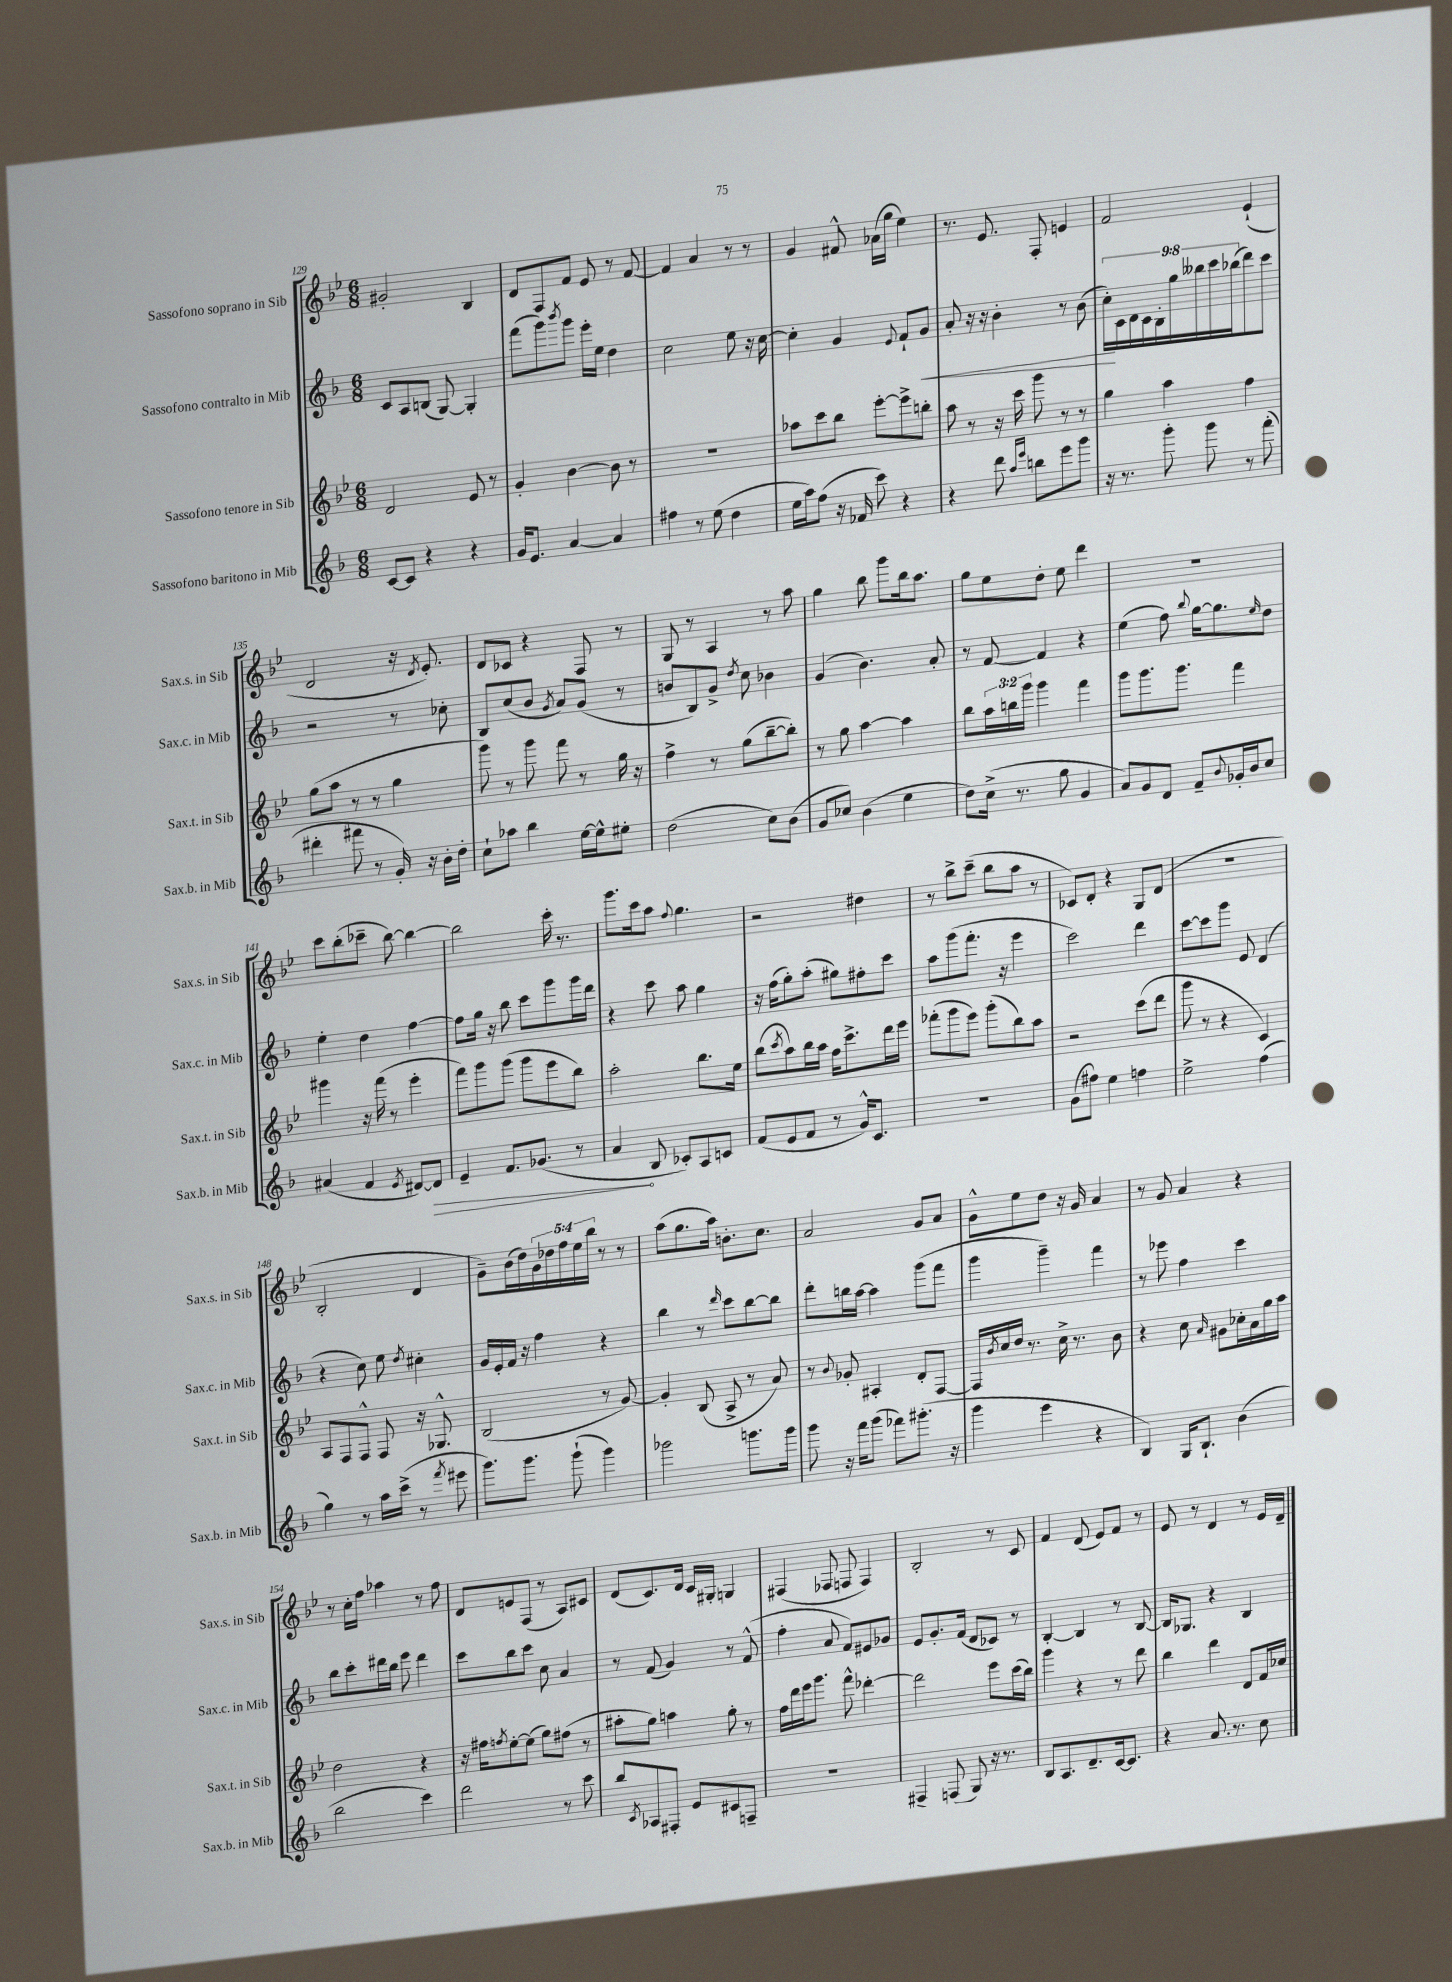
<<
\new StaffGroup <<
\new Staff = "s0" \with { instrumentName = "Sassofono soprano in Sib" shortInstrumentName = "Sax.s. in Sib" } {
    \clef treble \key bes \major \numericTimeSignature \time 6/8 \override Staff.TupletNumber.text = #tuplet-number::calc-fraction-text
    gis'2-. bes4 |
    d'8 f8 f'8 ees'8 r8 f'8~ |
    f'4 a'4 r8 r8 |
    g'4 fis'8-^ aes'16( g''16 ees''4) |
    r8. ees'8. f8-. e'4 |
    f'2 ees'4-!( |
    d'2 r16 \acciaccatura { d'8 } ees'8.-.) |
    d'8 ces'8 r4 f8 r8 |
    g8 r8 a4 r8 a''8 |
    g''4 bes''8 g'''8 bes''16 a''8. |
    g''8 ees''8 d''8-. ees''8 d'''4 |
    R2. |
    c'''8 bes''8-.( ces'''8-- bes''8~) bes''4~ |
    bes''2 c'''16-. r8. |
    g'''8. c'''16 a''8 \appoggiatura { f''8 } g''4. |
    r2 dis''4 |
    r8 bes''8-> c'''8--( bes''8 a''8 r8 |
    ces'8) d'8-. r4 g8 d'8( |
    R2. |
    bes2-. d'4 |
    g'8--) bes'16( d''16) \tuplet 5/4 { g'16 des''16 f''16 ees''16 bes''16 } r8 r8 |
    a''8( g''8. a''16) b'8.-. c''8. |
    a'2 g'8 a'8 |
    g'8-^ ees''8 d''8 r16 g'16 a'4 |
    r8 g'8 a'4 r4 |
    r8 c''16-. f''16 aes''4 r8 f''8 |
    d'8 e'8 f8( r8 a8) cis'8 |
    d'8( c'8.) d'16 c'16 gis16-. g4 |
    fis4( fes8 f8 f4) |
    bes2-. r8 c'8 |
    f'4 d'8( ees'8) f'8 r8 |
    ees'8 r8 d'4 r8 ees'16 d'16-- \bar "|." |
}
\new Staff = "s1" \with { instrumentName = "Sassofono contralto in Mib" shortInstrumentName = "Sax.c. in Mib" } {
    \clef treble \key f \major \numericTimeSignature \time 6/8 \override Staff.TupletNumber.text = #tuplet-number::calc-fraction-text
    c'8 a8 b8( g8~) g4-. |
    f'''8( g'''8) \acciaccatura { bes'''8 } g'''8 e'''16-. e''16 d''4 |
    c''2 e''8 r16 c''16~ |
    c''4-. g'4 \appoggiatura { e'8 } f'8-! g'8\< |
    a'8-. r16 r16 bes'4-. r8 bes'8( |
    \tuplet 9/8 { c''16-.\!) c'16 d'16 c'16 bes16-. g''16 beses''16 c'''16 bes''16( } d'''8) c'''8 |
    r2 r8 ces''8-. |
    bes8 c''8( bes'8 \acciaccatura { g'8 } a'8) g'8( r8 |
    b'8 bes8) g'8-> \acciaccatura { d''8 } c''8 bes'4 |
    g'4( bes'4.) a'8-. |
    r8 f'8~ f'4 r4 |
    e''4( f''8) \appoggiatura { bes''8 } g''16~ g''8. \grace { e''16 } d''8 |
    e''4-. d''4 f''4~ |
    f''8 g''16 r16 bes''8 c'''8 g'''8 g'''16 d'''16 |
    r4 c'''8 a''8 g''4 |
    r16 f''16( g''8-.) a''8-.( gis''8) fis''8-. c'''8 |
    a''8 g'''8( f'''8.-. r16 e'''4 |
    c'''2) d'''4 |
    c'''8~ c'''8 g'''8 e'8 d'4( |
    r4 c''8) e''8 \acciaccatura { d''8 } cis''4-. |
    g'16 e'16-. f'16 r16 f''4 r4 |
    bes''4 r8 \grace { d'''16 } c'''8 bes''8~ bes''8 |
    d'''8-. b''16 a''16~ a''4 g'''8( f'''8 |
    g'''4 g'''4--) f'''4 |
    r8 ees'''8 f''4 c'''4 |
    bes''8 c'''8-. dis'''16 bes''16 e'''8 dis'''4 |
    c'''8 bes''8 c'''8 c''8 a'4 |
    r8 f'8( g'4) r8 f'8-^( |
    f''4-. a'8 f'8) eis'8 ges'8 |
    e'8 g'8.-. f'16( d'8 ces'8) r8 |
    bes4~-. bes4 r8 bes8~ |
    bes16 ges8. r4 bes4 \bar "|." |
}
\new Staff = "s2" \with { instrumentName = "Sassofono tenore in Sib" shortInstrumentName = "Sax.t. in Sib" } {
    \clef treble \key bes \major \numericTimeSignature \time 6/8 \override Staff.TupletNumber.text = #tuplet-number::calc-fraction-text
    d'2 ees'8 r8 |
    g'4-. bes'4~ bes'8 r8 |
    R2. |
    aes''8 c'''8 bes''8 ees'''8~-. ees'''8-> b''8-. |
    a''8 r8 r16 c'''16 g'''8 r8 r8 |
    g''4 a''4 f''4 |
    g''8( a''8 r8 r8 g''4 |
    g'''8) r8 g'''8 f'''8 r8 g''16 r16 |
    f''4-> r8 g''8( bes''8~-- bes''8-.) |
    r8 g''8 a''4~ a''4 |
    bes''8 \tuplet 3/2 { a''16 b''16 g'''16 } g'''4 f'''4 |
    g'''8 g'''8. g'''8. f'''4 |
    gis'''4 r16 f'''16( r8 ees'''4-. |
    f'''8) g'''8 g'''8( g'''8 ees'''8 bes''8) |
    a''2-. bes''8. ees''16 |
    bes''8( \acciaccatura { c'''8 } a''8) bes''16 a''16 f''16 c'''8.-> d'''16 ees'''16 |
    fes'''8-.( g'''8 ees'''8) g'''8-.( bes''8) a''8 |
    r2 c'''8( d'''8 |
    g'''8 r8 r4 c'4) |
    a8 f8 f8-^ f8 r16 ges8.-^ |
    bes2( r8 g'8~) |
    g'4-. bes8( a8-> r8 a'8) |
    r8 \appoggiatura { bes'8 } ges'8-. ais4-. d'8-. f8~ |
    f16 \acciaccatura { bes'8 } c''16 d''16 r8. c''16-> r8. bes'8 |
    r4 c''8 \grace { a'16 } gis'8 ces''16-. a'16 g''16 a''16 |
    d''2 r4 |
    r16 fis''16 \acciaccatura { f''8 } ees''8~-. ees''8( g''8) fis''8( r8 |
    ais''8-. g''8) a''4 g''8-. r8 |
    f''16 d'''16 ees'''16 g'''8. f'''8-^ des'''4~-. |
    des'''2 ees'''8 c'''16( bes''16) |
    g'''4 r4 r8 d'''8 |
    bes''4 d'''4 d'8 f'16 ces''16 \bar "|." |
}
\new Staff = "s3" \with { instrumentName = "Sassofono baritono in Mib" shortInstrumentName = "Sax.b. in Mib" } {
    \clef treble \key f \major \numericTimeSignature \time 6/8
    c'8~ c'8 r4 r4 |
    g'16 e'8. a'4~ a'4 |
    fis''4 r8 e''8( d''4 |
    e''16 a''16) f''8( r16 fes'16 c'''8) r4 |
    r4 d'''8 \grace { a''16 e'''16 } b''8 e'''8 g'''8 |
    r16 r8. g'''8-. g'''8 r8 f'''8-.( |
    dis'''4-. fis'''8 r8 g'16-.) r16 bes'16-. d''16-. |
    c''8-! aes''8 bes''4 e''16~ e''16-^ eis''8-. |
    d''2( c''8) bes'8( |
    g'8 ces''8) bes'4( e''4 |
    d''8) c''16->( r8. g''8 g'4 |
    a'8) g'8 d'8 f'8-- \appoggiatura { bes'8 } ges'16-. bes'16 c''8 |
    ais'4( f'4 \acciaccatura { e'8 } dis'8~) \once \override Hairpin.circled-tip = ##t dis'8\> |
    e'4-- f'8. ges'8.( r8 |
    a'4\! bes8 ces'8-.) a8 c'8 |
    f'8( e'8 f'8 r8 g'16-^) c'8. |
    R2. |
    g'8( fis''8) e''4 f''4 |
    e''2-> f''4( |
    g''4) r8 a''16 c'''16->( r8 \acciaccatura { f'''8 } eis'''8 |
    g'''8.) g'''8. g'''8-!( g'''4) |
    ges'''2 g'''8. g'''16 |
    g'''8 r16 f'''16 g'''8( fes'''8) gis'''8.-.( r16 |
    g'''4 e'''4 r4 |
    bes4) g16 bes8.-! bes'4( |
    bes''2 c'''4) |
    d'''2 r8 c'''8 |
    bes''8 \acciaccatura { c'8 } aes8 fis8-. e'8 cis'8 f8-- |
    R2. |
    fis4-> f8( g8) r16 r8. |
    bes8 a8. d'8.-- c'16~ c'8. |
    r4 a'8. r8. c''8 \bar "|." |
}
>>
>>
\layout { \context { \Score currentBarNumber = #129 } }
